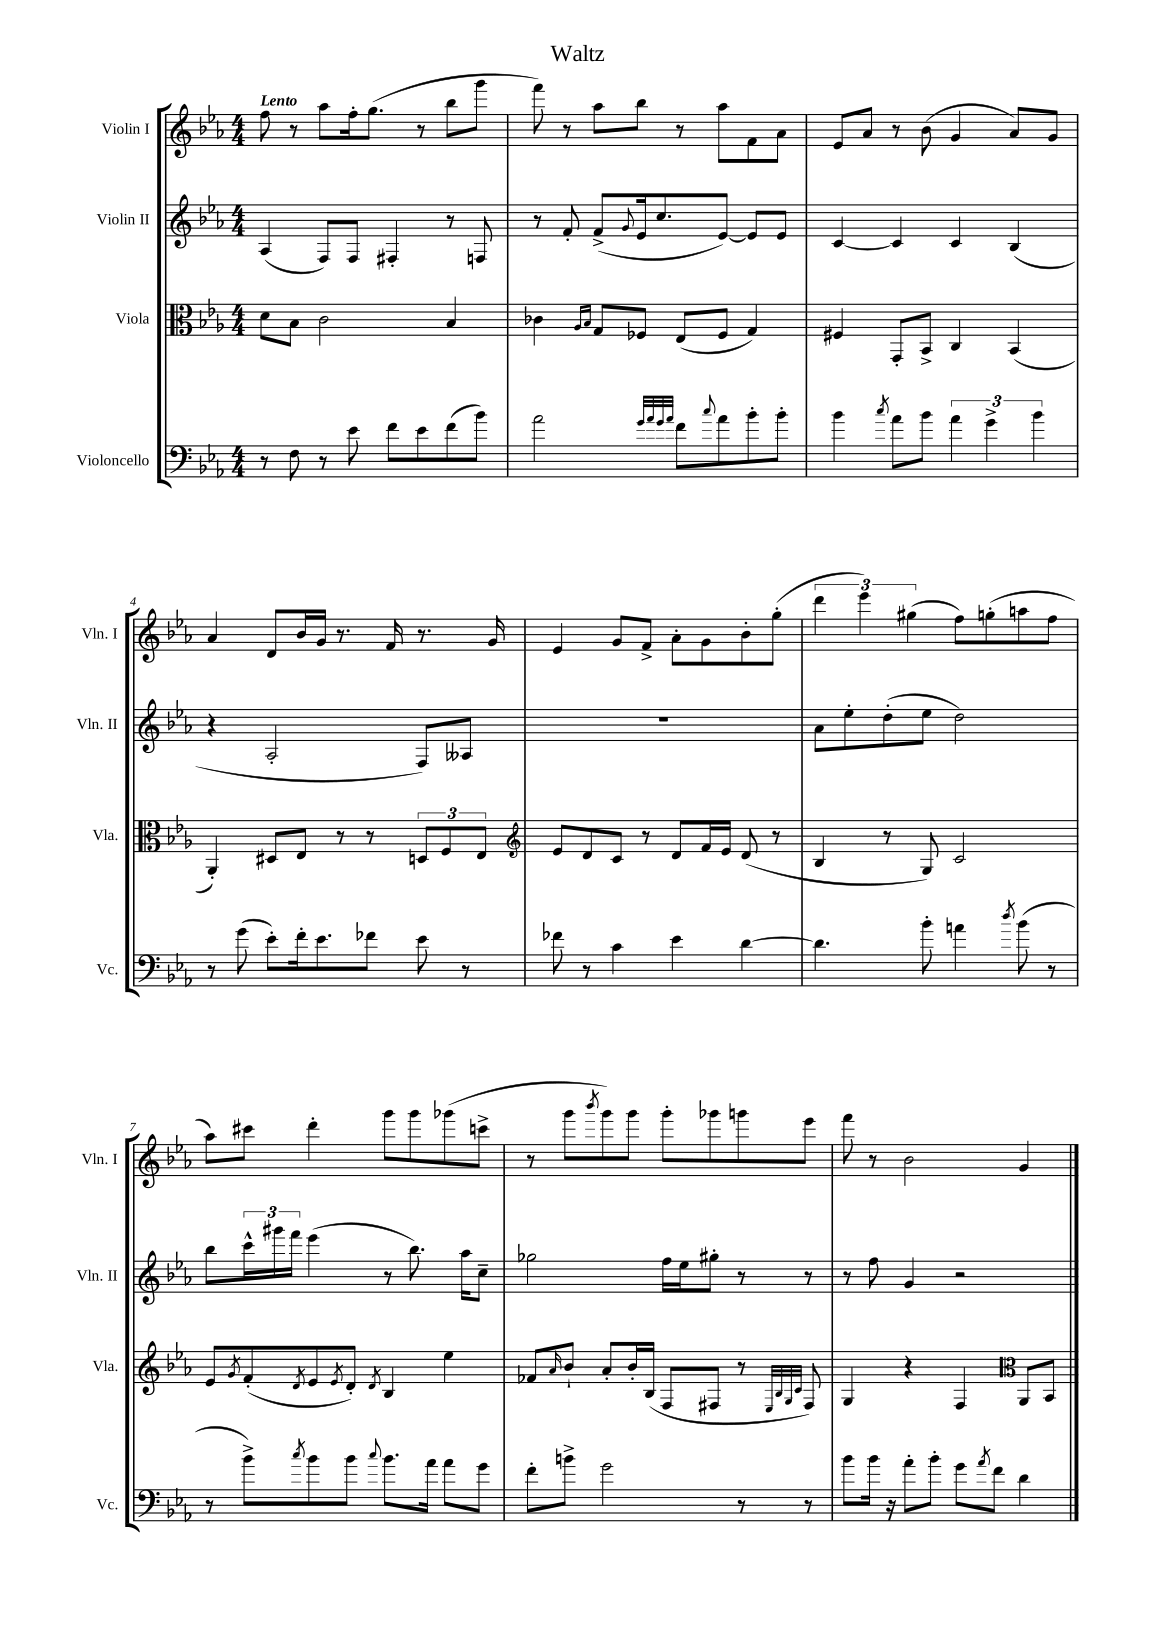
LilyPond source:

\header { title = "Waltz" }
<<
\new StaffGroup <<
\new Staff = "s0" \with { instrumentName = "Violin I" shortInstrumentName = "Vln. I" } {
    \clef treble \key ees \major \numericTimeSignature \time 4/4 \tempo "Lento"
    f''8 r8 aes''8 f''16-. g''8.( r8 bes''8 g'''8 |
    f'''8) r8 aes''8 bes''8 r8 aes''8 f'8 aes'8 |
    ees'8 aes'8 r8 bes'8( g'4 aes'8) g'8 |
    aes'4 d'8 bes'16 g'16 r8. f'16 r8. g'16 |
    ees'4 g'8 f'8-> aes'8-. g'8 bes'8-. g''8-.( |
    \tuplet 3/2 { d'''4 ees'''4) gis''4( } f''8) g''8-.( a''8 f''8 |
    aes''8) cis'''8 d'''4-. g'''8 g'''8 ges'''8( c'''8-> |
    r8 g'''8 \acciaccatura { bes'''8 } g'''8) g'''8 g'''8-. ges'''8 g'''8 ees'''8 |
    f'''8 r8 bes'2 g'4 \bar "|." |
}
\new Staff = "s1" \with { instrumentName = "Violin II" shortInstrumentName = "Vln. II" } {
    \clef treble \key ees \major \numericTimeSignature \time 4/4
    aes4( f8) f8 fis4-. r8 f8 |
    r8 f'8-. f'8->( \appoggiatura { g'8 } ees'16 c''8. ees'8~) ees'8 ees'8 |
    c'4~ c'4 c'4 bes4( |
    r4 aes2-. f8) aeses8 |
    R1 |
    aes'8 ees''8-. d''8-.( ees''8 d''2) |
    bes''8 \tuplet 3/2 { c'''16-^ gis'''16 f'''16 } ees'''4( r8 bes''8.) aes''16 c''8-- |
    ges''2 f''16 ees''16 gis''8-. r8 r8 |
    r8 f''8 g'4 r2 \bar "|." |
}
\new Staff = "s2" \with { instrumentName = "Viola" shortInstrumentName = "Vla." } {
    \clef alto \key ees \major \numericTimeSignature \time 4/4
    d'8 bes8 c'2 bes4 |
    ces'4 \grace { aes16 bes16 } g8 fes8 ees8( fes8 g4) |
    fis4 g,8-. bes,8-> c4 bes,4( |
    aes,4-.) dis8 ees8 r8 r8 \tuplet 3/2 { d8 f8 ees8 } |
    \clef treble ees'8 d'8 c'8 r8 d'8 f'16 ees'16 d'8( r8 |
    bes4 r8 g8) c'2 |
    ees'8 \acciaccatura { g'8 } f'8-.( \acciaccatura { d'8 } ees'8 \acciaccatura { ees'8 } d'8-.) \acciaccatura { d'8 } bes4 ees''4 |
    fes'8 \grace { aes'16 } bes'8-! aes'8-. bes'16-. bes16( f8 fis8 r8 \grace { ees32 bes32 g32 c'32 } fis8) |
    g4 r4 f4 \clef alto aes,8 bes,8 \bar "|." |
}
\new Staff = "s3" \with { instrumentName = "Violoncello" shortInstrumentName = "Vc." } {
    \clef bass \key ees \major \numericTimeSignature \time 4/4
    r8 f8 r8 ees'8 f'8 ees'8 f'8( bes'8) |
    aes'2 \grace { g'32 aes'32 g'32 aes'32 } f'8 \appoggiatura { c''8 } aes'8 bes'8-. bes'8-. |
    bes'4 \acciaccatura { c''8 } aes'8 bes'8 \tuplet 3/2 { aes'4 g'4-> bes'4 } |
    r8 g'8( ees'8-.) f'16-. ees'8. fes'8 ees'8 r8 |
    fes'8 r8 c'4 ees'4 d'4~ |
    d'4. bes'8-. a'4 \acciaccatura { d''8 } bes'8( r8 |
    r8 bes'8->) \acciaccatura { c''8 } bes'8 bes'8 \appoggiatura { c''8 } bes'8. aes'16 aes'8 g'8 |
    f'8-. b'8-> g'2 r8 r8 |
    bes'8 bes'16 r16 aes'8-. bes'8-. g'8 \acciaccatura { aes'8 } f'8 d'4 \bar "|." |
}
>>
>>
